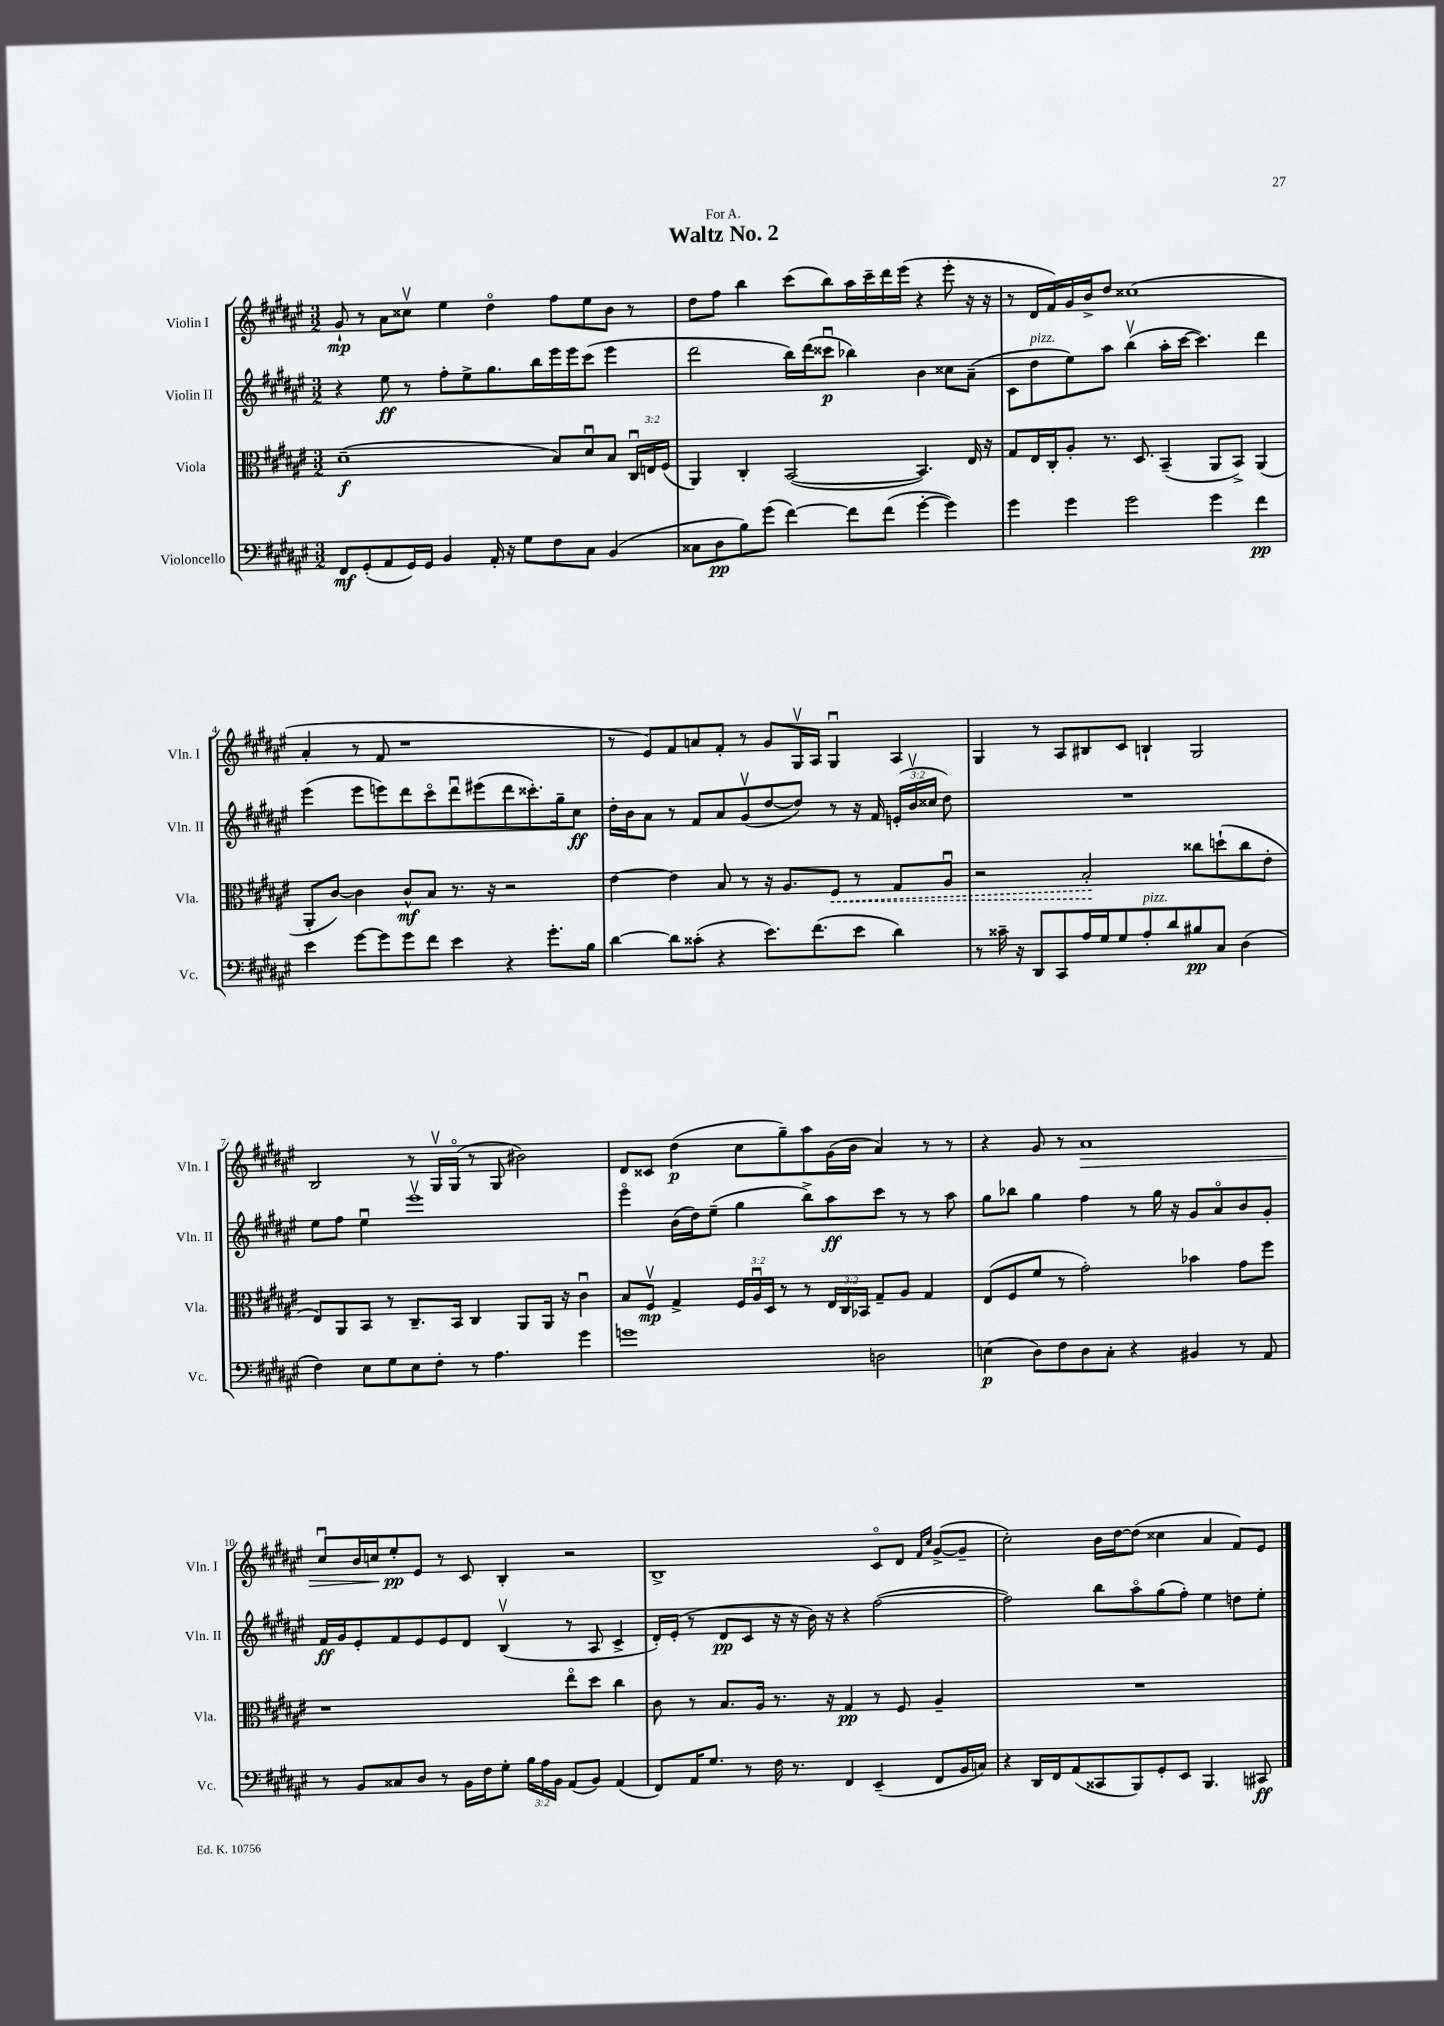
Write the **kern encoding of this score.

**kern	**kern	**kern	**kern
*staff4	*staff3	*staff2	*staff1
*clefF4	*clefC3	*clefG2	*clefG2
*k[f#c#g#d#a#e#]	*k[f#c#g#d#a#e#]	*k[f#c#g#d#a#e#]	*k[f#c#g#d#a#e#]
*M3/2	*M3/2	*M3/2	*M3/2
8FF#/L	(1d#~	4r	8g#`/
(8GG#'/	.	.	8r
8AA#/	.	8ee#\	8a#\L
16GG#/L)	.	8r	8cc##v\J
16GG#/JJ	.	.	.
4BB/	.	8ff#'\L	4ee#\
.	.	8ee#^\	.
16AA#'/	.	8.gg#\	4dd#o\
16r	.	.	.
8G#\L	.	.	.
.	.	16bb\L	.
8F#\	8B/L)	16eee#\	8ff#\L
.	.	16eee#\J	.
8C#\J	8d#u/	(8ccc#\J	8ee#\
(4BB/	8B/J	4eee#\	8b\J
.	24C#u/LL	.	8r
.	24E/	.	.
.	(24F#/JJ	.	.
=	=	=	=
8C##\L	4AA#/)	2ddd#\	8dd#\L
8D#\	.	.	8ff#\J
8B\)	4C#'/	.	4bb\
(8g#\J	.	.	.
[4f#\)	([2BB/	16bb\LL)	(8ccc#\L
.	.	(16ddd#\J	.
.	.	8ccc##u\J	8bb\)
8f#\]L	.	4bb-\)	16aa#\L
.	.	.	16ccc#~\
(8f#\J	.	.	16ddd#\
.	.	.	(16eee#\JJ
[4g#'\	4.BB/])	4b\	4r
4g#\])	.	8cc##\L	8eee#'\
.	16E#/	(8a#~\J	16r
.	16r	.	16r
=	=	=	=
4g#\	8G#/L	8c#\L	8r
.	16E#/L	8dd#\	16d#/LL
.	16C#'/J	.	16f#/)
4g#\	8A#'/J	8ee#\)	16g#/
.	.	.	16b^/J
.	8.r	8aa#\J	8dd#/J
2g#\	.	(4bbv\	(1cc##
.	8.D#/	.	.
.	(4BB~/	16aa#'\LL	.
.	.	[16ccc#\JJ	.
.	.	4.ccc#\])	.
4g#\	8AA#/L	.	.
.	8BB^/J)	.	.
4f#\	(4AA#/	4ddd#\	.
=	=	=	=
4e#\	8AA#'/L	(4eee#\	4a#'/
.	[8c#/J)	.	.
[8g#\L	4c#\]	8eee#\L	8r
8g#\]	.	8eee\)	8f#/
8g#\	8c#^^/L	8ddd#\	1r
8f#\J	8B/J	8ccc#o\	.
4e#\	8.r	8ddd#u\	.
.	.	(8eee#\	.
.	16r	.	.
4r	2r	8ddd#\	.
.	.	8.ccc##'\)	.
8.g#'\L	.	.	.
.	.	16gg#~\k	.
.	.	8cc#\J	.
16B\Jk	.	.	.
=	=	=	=
[4d#\	[4e#\	16dd#'\LL	8r
.	.	16b\J	.
.	.	8a#\J	8e#/L)
8d#\]L	4e#\]	8r	8f#/
(8c##'\J	.	8f#/L	8a/
4r	8B/	8a#/	8f#'/J
.	8r	(8g#v/	8r
8.e#\L)	16r	[8dd#/	8g#/L
.	8.A#/L	.	.
.	.	8dd#/]J)	16G#v/L
(8.f#\	.	.	16A#/JJ
.	8F#/J	8r	4G#u/
8e#\J	8r	16r	.
.	.	16f#/	.
4d#\)	8G#/L	(24e'/LL	4A#/
.	.	24bv/	.
.	.	24cc##/JJ	.
.	8A#u/J	8dd#\)	.
=	=	=	=
8r	2r	1.r	4G#/
16c##~\	.	.	.
16r	.	.	.
8DD#/L	.	.	8r
8CC#/	.	.	8A#/L
16A#/L	2B'/	.	8B#/
16G#/J	.	.	.
8G#/	.	.	8c#/J
8A#'/	.	.	4B`/
8d#/	.	.	.
8B#/	8cc##\L	.	2G#/
8C#/J	(8dd`\	.	.
(4D#\	8cc##\	.	.
.	8e#'\J	.	.
=	=	=	=
4F#\)	8E#/L)	8ee#\L	2B/
.	8AA#/	8ff#\J	.
8E#\L	8BB/J	4ee#u\	.
8G#\	8r	.	.
8E#\	8.C#~/L	1eee#v	8r
8F#'\J	.	.	16G#v/LL
.	16BB/Jk	.	(16G#o/JJ
8r	4C#/	.	8r
4.A#\	.	.	8G#/
.	8AA#/L	.	2b#\)
.	16AA#/Jk	.	.
.	16r	.	.
4g#\	4c#u\	.	.
=	=	=	=
1g	8B/L	4eee#o\	8d#/L
.	8F#v/J	.	8c##/J
.	4G#^/	(16b\LL	(4dd#\
.	.	16dd#\J)	.
.	.	(8ee#~\J	.
.	24F#/LL	4gg#\	8cc#\L
.	24A#u/	.	.
.	24D#/JJ	.	.
.	8r	.	8gg#~\)
.	8r	8bb^\L)	8aa#\
.	24E#/LL	8aa#\	(16g#\L
.	24C#/	.	.
.	.	.	16b\JJ
.	24BB-/JJ	.	.
2D\	8G#~/L	8ccc#\J	4a#/)
.	8A#/J	8r	.
.	4G#/	8r	8r
.	.	8aa#\	8r
=	=	=	=
(4E\	(8E#/L	8gg#\L	4r
.	8F#/	8bb-\J	.
8D#\L)	8f#/J	4gg#\	8g#/
8F#\	8r	.	8r
8D#\	2g#'\)	4ff#\	1a#
8C#'\J	.	.	.
4r	.	8r	.
.	.	16gg#\	.
.	.	16r	.
4BB#/	4b-\	8g#/L	.
.	.	8a#o/	.
8r	8g#\L	8b/	.
8AA#/	8ff#\J	8g#'/J	.
=	=	=	=
8r	1r	16f#/LL	8cc#u/L
.	.	16g#/J	.
8BB/L	.	8e#'/	16b/L
.	.	.	16cc/J
8C##/	.	8f#/	8ee#'/
8D#/J	.	8e#/	8e#/J
8r	.	8e#/	8r
16BB\LL	.	8d#/J	8c#/
16F#\J	.	.	.
8G#'\J	.	(4Bv/	4B'/
24B\LL	.	.	.
24A#\	.	.	.
24BB\JJ	.	.	.
(8AA#/L	8ee#o\L	8r	2r
8BB/J)	8dd#\J	8A#/	.
(4AA#/	4cc#\	4c#^/	.
=	=	=	=
8FF#/L)	8c#\	16d#'/LL)	1B^
.	.	(16e#'/JJ	.
16AA#/K	8r	8r	.
8.G#/J	.	.	.
.	8.B/L	8d#/L	.
8r	.	8c#/J	.
.	16A#/Jk	.	.
16F#\	8.r	16r	.
8.r	.	16r	.
.	.	16b\)	.
.	16r	16r	.
4FF#/	4G#/	4r	.
(4EE#~/	8r	([2ff#\	8c#o/L
.	8F#/	.	8d#/J
.	.	.	16qqf#/LL
.	.	.	16qqcc#/JJ
8FF#/L	4A#~/	.	([8g#^/L
16BB/L	.	.	8g#~/]J
16C/JJ)	.	.	.
=	=	=	=
4r	1.r	2ff#\])	2cc#'\)
16DD#/LL	.	.	.
16FF#/J	.	.	.
(8AA#/	.	.	.
8CC##/	.	8bb\L	16b\LL
.	.	.	[16dd#\J
8BBB/)	.	8aa#o\	(8dd#\]J
8GG#'/	.	(8gg#\	4cc##\
8EE#/J	.	8ff#'\J)	.
4.BBB/	.	4ee#\	4a#/
.	.	8dd\L	8f#/L)
8CC#/	.	8ee#'\J	8e#/J
==	==	==	==
*-	*-	*-	*-
